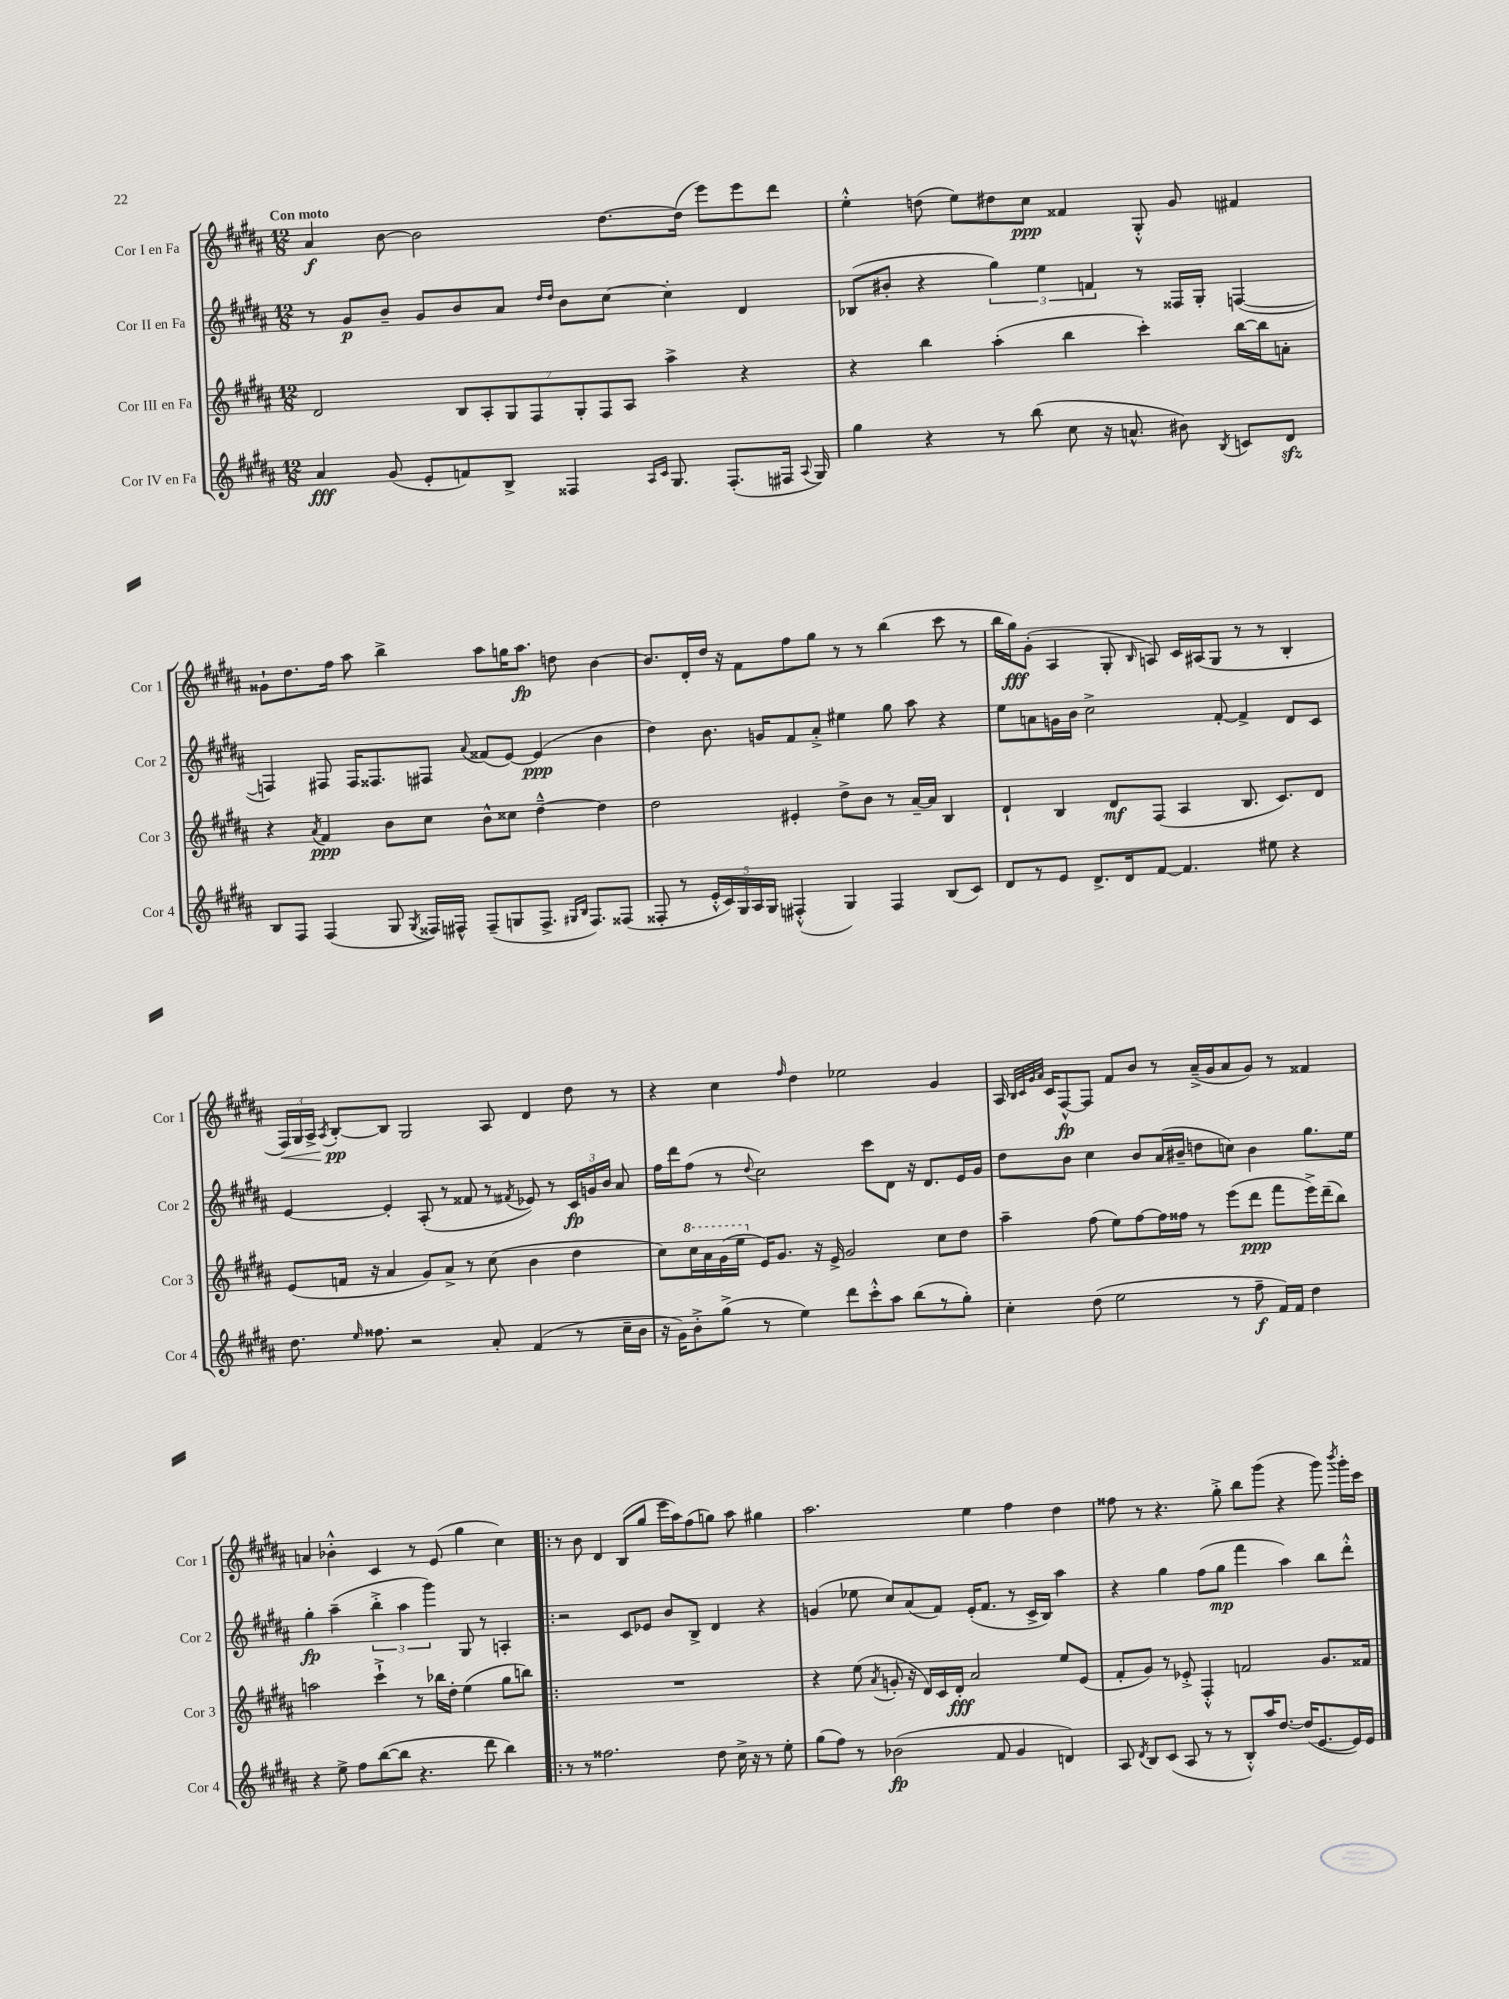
<<
\new StaffGroup <<
\new Staff = "s0" \with { instrumentName = "Cor I en Fa" shortInstrumentName = "Cor 1" } {
    \clef treble \key b \major \numericTimeSignature \time 12/8 \tempo "Con moto"
    \autoBeamOff ais'4\f b'8~ b'2 dis''8.[~ dis''16]( e'''8[) e'''8 dis'''8] |
    e''4-.-^ d''8( e''8[) dis''8 cis''8]\ppp fisis'4 gis8-.-^ gis'8 fis'4 |
    gisis'8[-! dis''8. fis''16] ais''8 b''4-> ais''8[ g''16 ais''8.]\fp d''8 b'4~ |
    b'8.[ dis'16-. dis''16] r16 fis'8[ fis''8 gis''8] r8 r8 b''4( cis'''8 r8 |
    b''16[ gis''16\fff) gis'8]-.( ais4 gis8-. \grace { b16 } a8) cis'16[ ais16( gis8] r8 r8 b4-. |
    \tuplet 3/2 { fis16[\<) gis16 ais16]-> } \acciaccatura { ais8 } b8[~-.\pp\! b8] gis2 ais8 dis'4 dis''8 r8 |
    r4 cis''4 \grace { fis''16 } dis''4 ees''2 gis'4 |
    ais16 \grace { b32[ cis'32 gis'32 ais'32] } cis'16[ fis8~-^\fp fis8] fis'8[ b'8] r8 ais'16[--->( gis'16 ais'8 gis'8]) r8 fisis'4 |
    a'4 bes'4-.-^ cis'4 r8 e'8( gis''4 cis''4) |
    \bar ".|:" r8 b'8 dis'4 b8[( gis''8] e'''16[ ais''16) fis''8( g''8]) ais''8 gis''4 |
    ais''2. e''4 fis''4 dis''4 |
    fisis''8 r8 r4. gis''8-.-> b''8[ gis'''8]( r4 gis'''8) \acciaccatura { b'''8 } gis'''16[-. cis'''16] \bar "|." |
}
\new Staff = "s1" \with { instrumentName = "Cor II en Fa" shortInstrumentName = "Cor 2" } {
    \clef treble \key b \major \numericTimeSignature \time 12/8
    \autoBeamOff r8 gis'8[\p b'8]-- gis'8[ b'8 ais'8] \grace { dis''16[ dis''16] } b'8[ cis''8]~ cis''4-. dis'4 |
    bes8[( bis'8]-. r4 \tuplet 3/2 { gis''4) e''4 f'4 } r8 fisis16[ gis16]-. f4~( |
    f4) fis8 fis16[ fisis8. fis8] \appoggiatura { ais'8 } fisis'8[( e'8]~) e'4\ppp( b'4 |
    dis''4) b'8. g'16[ fis'8 ais'8]-.-> eis''4 gis''8 ais''8 r4 |
    e''8[ a'8 g'16 b'16] cis''2-> fis'8~-. fis'4-> dis'8[ cis'8] |
    e'4~ e'4-. ais8-.( r8 fisis'8 r8 \acciaccatura { fis'8 } ees'8) r8 \tuplet 3/2 { cis'16[\fp g'16 b'16] } ais'8 |
    fis''16[ dis'''16 fis''8]( r8 \appoggiatura { dis''8 } cis''2) cis'''8[ dis'8] r16 dis'8.[ e'16 gis'16] |
    dis''8[ b'8] cis''4 b'8[ ais'16( bis'16]-- d''8[ c''8]) bis'4 gis''8.[ e''16] |
    gis''4-.\fp ais''4--( \tuplet 3/2 { b''4-.-> ais''4 gis'''4) } gis8 r8 a4-. |
    \bar ".|:" r2 cis'8[ ees'8] b'8[ b8]-> dis'4 r4 |
    g'4( ees''8 cis''8[) ais'8( fis'8]) e'16[-.( fis'8.] r8 cis'16[-> b16]) ais''4 |
    r4 gis''4 fis''8[( gis''8]\mp fis'''4 ais''4) b''8[ dis'''8]-.-^ \bar "|." |
}
\new Staff = "s2" \with { instrumentName = "Cor III en Fa" shortInstrumentName = "Cor 3" } {
    \clef treble \key b \major \numericTimeSignature \time 12/8
    \autoBeamOff dis'2 \tuplet 7/4 { b8[ ais8-. gis8 fis8 gis8-. fis8 ais8] } ais''4-> r4 |
    r4 b''4 ais''4-.( b''4 cis'''4-.) b''16[~ b''16 a'8]-. |
    r4 \acciaccatura { ais'8 } fis'4\ppp b'8[ cis''8] b'8[-^ cisis''8] dis''4~---^ dis''4 |
    dis''2 eis'4-. dis''8[-> b'8] r8 ais'16[~-- ais'16] b4 |
    dis'4-! b4 dis'8[\mf fis8]( ais4 b8. cis'8.[) dis'8] |
    e'8[( f'16] r16 ais'4 gis'8[) ais'8]-> r8 cis''8( b'4 dis''4 |
    cis''8[) \ottava #1 cis'''16 ais''16 gis''16( e'''16] \ottava #0 e'16[) gis'8.] r16 e'16-> gis'2 cis''8[ dis''8] |
    ais''4-- fis''8( e''8[) fis''8~ fis''16 fisis''16] r8 e'''8[( dis'''8]\ppp fis'''8[ e'''16->) dis'''16--( b''8]) |
    a''2 cis'''4-!-> r8 bes''16[ dis''16]-. e''4( gis''8[ b''8]) |
    \bar ".|:" R1. |
    r4 e''8( \acciaccatura { ais'8 } g'8-. r16 dis'16[) cis'16 dis'16]-.\fff ais'2 e''8[ e'8]( |
    fis'8[-. gis'8]) r8 ees'8-.-> fis4-.-^ f'2 gis'8.[ fisis'16] \bar "|." |
}
\new Staff = "s3" \with { instrumentName = "Cor IV en Fa" shortInstrumentName = "Cor 4" } {
    \clef treble \key b \major \numericTimeSignature \time 12/8
    \autoBeamOff ais'4\fff gis'8( e'8[-. f'8) b8]-> fisis4 \grace { ais16[ cis'16] } gis8. fisis8.[-.( fis16] \appoggiatura { ais8 } gis16) |
    gis''4 r4 r8 b''8( cis''8 r16 a'8.-^ bis'8) \acciaccatura { b8 } c'8[ dis'8]\sfz |
    b8[ fis8] fis4( gis8 \acciaccatura { gis8 } fisis16[) fis16]-^ fis8[--( g8 fis8.]-> \grace { gis16[ b16] } fis8.[) fisis8]( |
    fisis8-. r8 \tuplet 5/4 { e'16[-.-^ cis'16) gis16 ais16 gis16] } fis4-.-^( gis4) fis4 b8[( cis'8]) |
    dis'8[ r8 e'8] dis'8.[-> dis'16 fis'8]~ fis'4. eis''8 r4 |
    dis''8. \grace { e''16 } fisis''8. r2 ais'8-. fis'4( r8 cis''16[-- b'16] |
    r16 gis'16[) b'8-.-> gis''8]->( r8 e''4) dis'''8[ cis'''8-.-^ ais''8] b''8[( r8 gis''8]-.) |
    cis''4-. dis''8( e''2 r8 fis''8--\f fis'16[) fis'16] dis''4 |
    r4 e''8-> fis''8[ b''8~( b''8] r4. dis'''8 b''4) |
    \bar ".|:" r8 r8 fisis''2. dis''8 cis''16-> r16 r8 e''8-. |
    gis''8[( fis''8]) r8 bes'2\fp( fis'8 gis'4 d'4) |
    ais8 \acciaccatura { dis'8 } b8[ cis'8]( ais8 r8 r8 b8[-.-^) ais''16 dis''8.]~ dis''16[( e'8.~ e'16) e'16] \bar "|." |
}
>>
>>
\layout { \context { \Score \remove "Bar_number_engraver" } }
